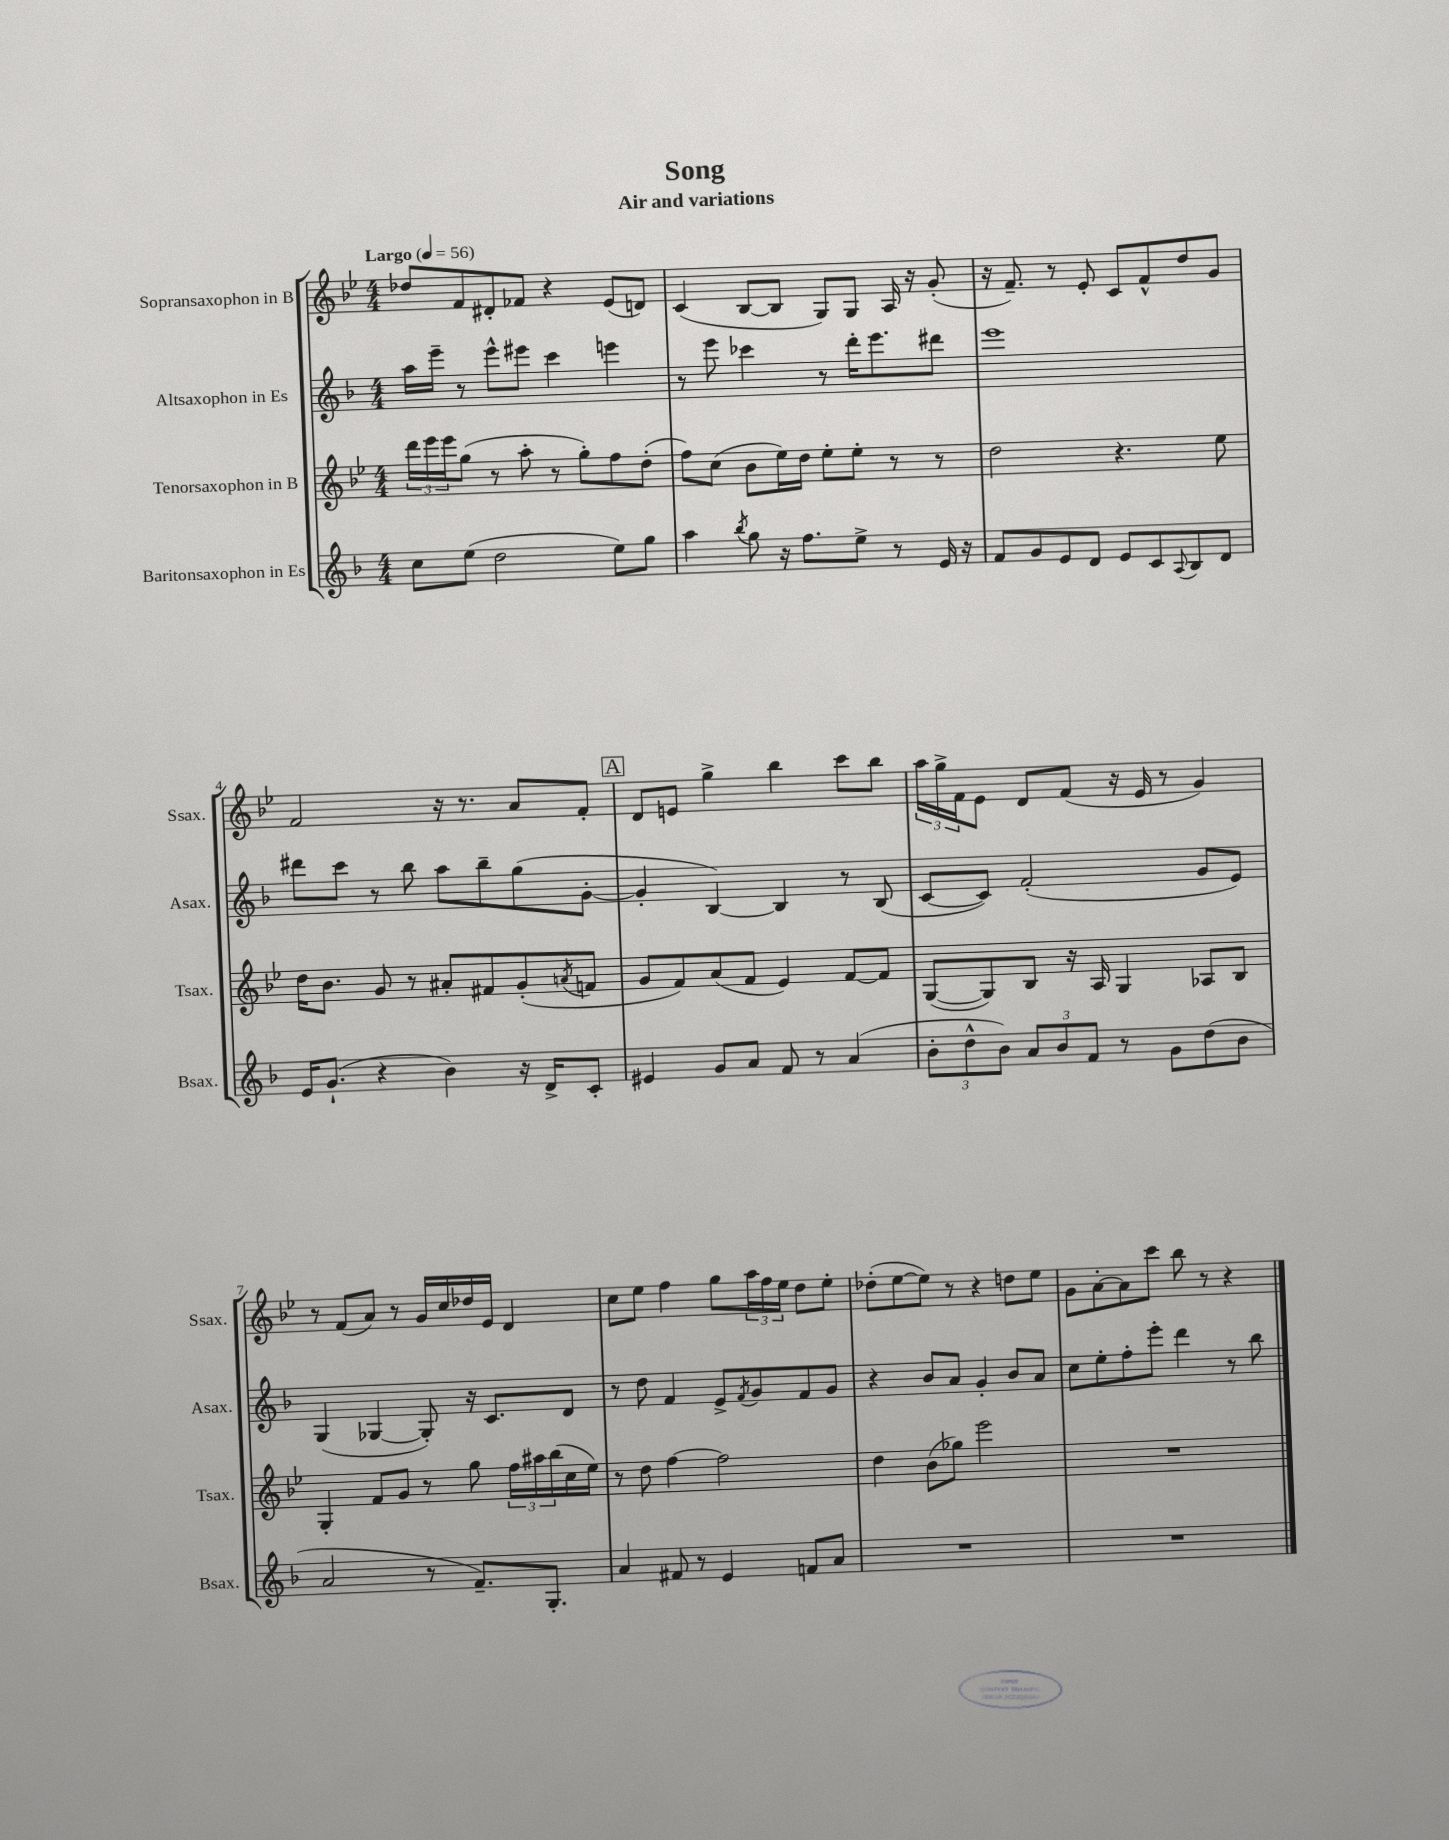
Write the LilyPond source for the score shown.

\header { title = "Song" subtitle = "Air and variations" }
<<
\new StaffGroup <<
\new Staff = "s0" \with { instrumentName = "Sopransaxophon in B" shortInstrumentName = "Ssax." } {
    \clef treble \key bes \major \numericTimeSignature \time 4/4 \tempo "Largo" 4 = 56
    des''8 f'8 dis'8-. fes'8 r4 ees'8( d'8) |
    c'4( bes8~ bes8 g8) g8 a16 r16 g'8-.( |
    r16 f'8.--) r8 ees'8-. c'8 f'8-^ d''8 g'8 |
    f'2 r16 r8. a'8 f'8-. |
    \mark \markup { \box "A" } d'8 e'8 g''4-> bes''4 c'''8 bes''8 |
    \tuplet 3/2 { a''16 g''16-> f'16 } ees'8 d'8 f'8( r16 ees'16 r8 g'4) |
    r8 f'8( a'8) r8 g'16 c''16 des''16 ees'16 d'4 |
    c''8 ees''8 f''4 g''8 \tuplet 3/2 { a''16 f''16 ees''16 } d''8 ees''8-. |
    des''8-.( ees''8~ ees''8) r8 r4 d''8 ees''8 |
    g'8 a'8~-. a'8 c'''8 bes''8 r8 r4 \bar "|." |
}
\new Staff = "s1" \with { instrumentName = "Altsaxophon in Es" shortInstrumentName = "Asax." } {
    \clef treble \key f \major \numericTimeSignature \time 4/4
    a''16 e'''16-- r8 e'''8-^ eis'''8 c'''4 e'''4 |
    r8 e'''8 ces'''4 r8 d'''16-. e'''8. dis'''8 |
    e'''1 |
    dis'''8 c'''8 r8 bes''8 a''8 bes''8-- g''8( g'8~-. |
    \mark \markup { \box "A" } g'4-. bes4~) bes4 r8 bes8( |
    c'8~ c'8) f'2-.( g'8 e'8) |
    g4( ges4~ ges8-.) r16 c'8. d'8 |
    r8 d''8 f'4 e'8-> \acciaccatura { f'8 } g'8 f'8 g'8 |
    r4 bes'8 a'8 g'4-. bes'8 a'8 |
    c''8 e''8-. f''8-. e'''8-. d'''4 r8 bes''8 \bar "|." |
}
\new Staff = "s2" \with { instrumentName = "Tenorsaxophon in B" shortInstrumentName = "Tsax." } {
    \clef treble \key bes \major \numericTimeSignature \time 4/4
    \tuplet 3/2 { d'''16 ees'''16 ees'''16 } g''8( r8 a''8-. r8 g''8-.) f''8 d''8-.( |
    f''8) c''8( bes'8 ees''16) d''16 ees''8-. ees''8-. r8 r8 |
    d''2 r4. ees''8 |
    d''16 bes'8. g'8 r8 ais'8-. fis'8 g'8-.( \acciaccatura { a'8 } f'8 |
    \mark \markup { \box "A" } g'8 f'8) a'8( f'8 ees'4) f'8~ f'8 |
    g8~( g8) bes8 r16 a16 g4 aes8 bes8 |
    g4-. f'8 g'8 r8 g''8 \tuplet 3/2 { f''16 ais''16 bes''16( } c''16 ees''16) |
    r8 d''8 f''4~ f''2 |
    d''4 bes'8( ges''8) ees'''2 |
    R1 \bar "|." |
}
\new Staff = "s3" \with { instrumentName = "Baritonsaxophon in Es" shortInstrumentName = "Bsax." } {
    \clef treble \key f \major \numericTimeSignature \time 4/4
    c''8 e''8( d''2 e''8) g''8 |
    a''4 \acciaccatura { bes''8 } g''8 r16 f''8. e''8-> r8 e'16 r16 |
    f'8 g'8 e'8 d'8 e'8 c'8 \appoggiatura { a8 } bes8 d'8 |
    e'16 g'8.-!( r4 bes'4) r16 d'16-> c'8-. |
    \mark \markup { \box "A" } eis'4 g'8 a'8 f'8 r8 a'4( |
    \tuplet 3/2 { bes'8-. d''8-^ bes'8) } \tuplet 3/2 { a'8 bes'8 f'8 } r8 g'8 d''8( bes'8 |
    a'2 r8 f'8.--) g8.-. |
    a'4 fis'8 r8 e'4 f'8 a'8 |
    R1 |
    R1 \bar "|." |
}
>>
>>
